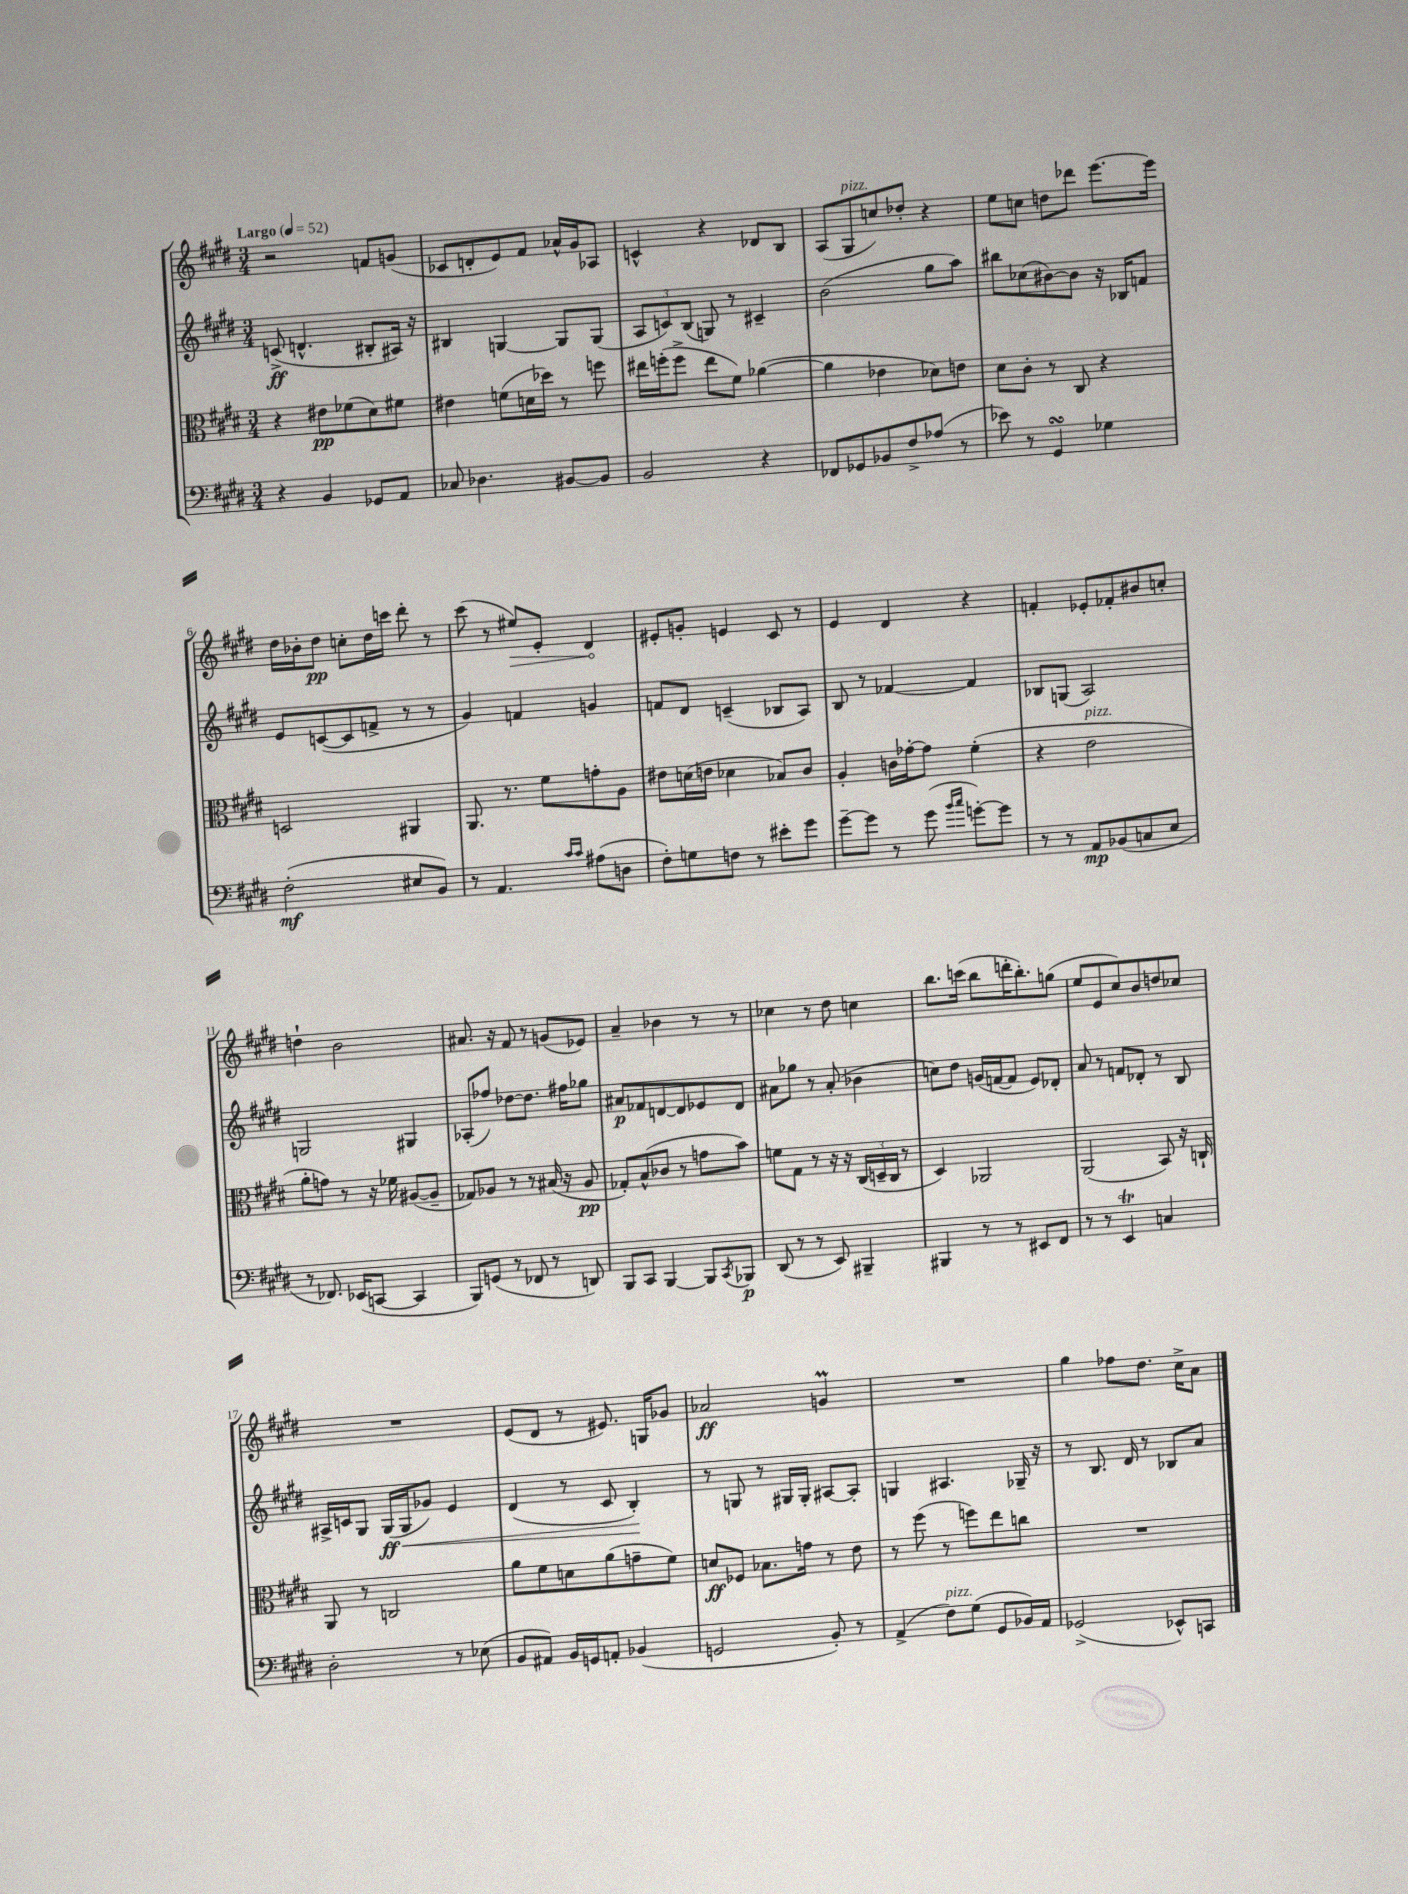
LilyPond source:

<<
\new StaffGroup <<
\new Staff = "s0" {
    \clef treble \key e \major \numericTimeSignature \time 3/4 \tempo "Largo" 4 = 52
    r2 f'8 g'8( |
    ces'8 d'8-. e'8) fis'8 aes'16-^ gis'16 aes8 |
    c'4-^ r4 des'8 b8 |
    a8( gis8^\markup { \italic "pizz." } c''8) des''8-. r4 |
    e''8 c''8 d''8 des'''8 e'''8.~ e'''16 |
    dis''16 bes'16-. dis''8\pp c''8-. dis''16 c'''16 dis'''8-. r8 |
    cis'''8( r8 \once \override Hairpin.circled-tip = ##t eis''8\>) e'8-. dis'4\! |
    eis'8-. g'8-. e'4 cis'8 r8 |
    e'4 dis'4 r4 |
    f'4-. ees'8-. fes'8-. bis'8 c''8-. |
    d''4-! b'2 |
    ais'8. r16 fis'8 r8 g'8( ees'8) |
    a'4-- bes'4 r8 r8 |
    ces''4 r8 dis''8 c''4 |
    b''8. c'''16( b''8 d'''16-. b''8.-.) g''8( |
    e''8 e'8 cis''8) b'8 d''8 ces''8 |
    R2. |
    e'8( dis'8 r8 eis'8.) g16 ges'8 |
    aes'2\ff g'4\prall |
    R2. |
    gis''4 fes''8 dis''8. cis''16-> a'8 \bar "|." |
}
\new Staff = "s1" {
    \clef treble \key e \major \numericTimeSignature \time 3/4
    c'8->\ff( d'4.-^ bis8-. ais16) r16 |
    bis4 g4~ g8 g8( |
    \tuplet 3/2 { a8 c'8) b8( } g8) r8 cis'4-- |
    b'2( gis''8 a''8) |
    bis''8 ces''8( bis'8~) bis'8 r16 bes16 f'8 |
    e'8 c'8~( c'8 f'8-> r8 r8 |
    gis'4) f'4 g'4 |
    f'8 dis'8 c'4--( bes8 a8) |
    b8 r8 fes'4~ fes'4 |
    bes8 g8( a2) |
    g2 gis4 |
    aes8-.( fes''8) des''8~ des''8. fis''16 ges''8 |
    ais'8\p fes'8 d'8~ d'8 ees'8 d'8 |
    ais'8 ges''8 r8 ais'8-.( bes'4 |
    c''8) dis''8 g'16( f'16~ f'8 e'8) des'8-. |
    a'8 r8 f'8 des'8-. r8 b8 |
    ais16-> c'16 gis8 gis16\ff( gis16\< ges'8) e'4 |
    dis'4( r8 cis'8 b4-.\!) |
    r8 g8 r8 gis16 gis16-. ais8~ ais8-. |
    g4 ais4. ges16-- r16 |
    r8 b8. dis'16 r8 bes8 a'8 \bar "|." |
}
\new Staff = "s2" {
    \clef alto \key e \major \numericTimeSignature \time 3/4
    r4 eis'8\pp fes'8( dis'8) fis'8 |
    eis'4 f'8( d'16 des''16) r8 f''8 |
    eis''16 f''16-.( f''8-> eis''8 fis'8) aes'4~( |
    aes'4 ees'4 des'8) e'8 |
    dis'8 cis'8-. r8 cis8 r4 |
    d2 ais,4 |
    a,8. r8. fis'8 g'8-. a8 |
    eis'8 d'16( e'16 des'4 bes8) cis'8 |
    a4-. c'16 ges'16~-. ges'8 fis'4-.( |
    r4 e'2^\markup { \italic "pizz." } |
    a'8-. g'8) r8 r16 fes'16 ais8~( ais8-- |
    ges8) aes8 r8 r8 bis16( r16 aes8\pp |
    ges8-.) b8-^( ces'8 r8 g'8 b'8) |
    f'8 gis8 r8 r16 r16 \tuplet 3/2 { cis16( d16-- cis16 } r8 |
    dis4) aes,2 |
    a,2( b,8) r16 c16-! |
    a,8 r8 c2 |
    a'8 fis'8 d'8 a'8( g'8-- fis'8) |
    d'8\ff fes8 bes8. g'16 r8 e'8 |
    r8 fis''8( r8 f''8) e''8 c''8 |
    R2. \bar "|." |
}
\new Staff = "s3" {
    \clef bass \key e \major \numericTimeSignature \time 3/4
    r4 b,4 ges,8 a,8 |
    ces8 des4. bis,8~ bis,8 |
    b,2 r4 |
    fes,8 ges,8 bes,8 fis8-> aes8( r8 |
    ees'8) r8 gis,4\turn ges4 |
    fis2-.\mf( eis8 b,8) |
    r8 a,4. \grace { cis'16 cis'16 } ais8( d8 |
    fis8-.) g8 f8 r8 eis'8-. gis'8 |
    gis'8~-- gis'8 r8 gis'8( \grace { b'16 cis''16 } g'8~-.) g'8 |
    r8 r8 a,8\mp bes,8( c8 e8 |
    r8 fes,8.) ees,16( c,8~ c,4 |
    b,,8) g,8( r8 fes,8 r8 d,8) |
    b,,8 cis,8 b,,4~ b,,8 \acciaccatura { cis,8 } bes,,8\p |
    dis,8( r8 r8 e,8) bis,,4-- |
    bis,,4 r8 r8 eis,8 fis,8 |
    r8 r8 e,4\trill c4 |
    dis2-. r8 ees8( |
    b,8 ais,8) b,16 g,16 a,8-. bes,4( |
    g,2 b,8-.) r8 |
    a,4->( fis8^\markup { \italic "pizz." }) gis8( gis,8 bes,16) a,16 |
    ges,2->( ees,8-^) c,8 \bar "|." |
}
>>
>>
